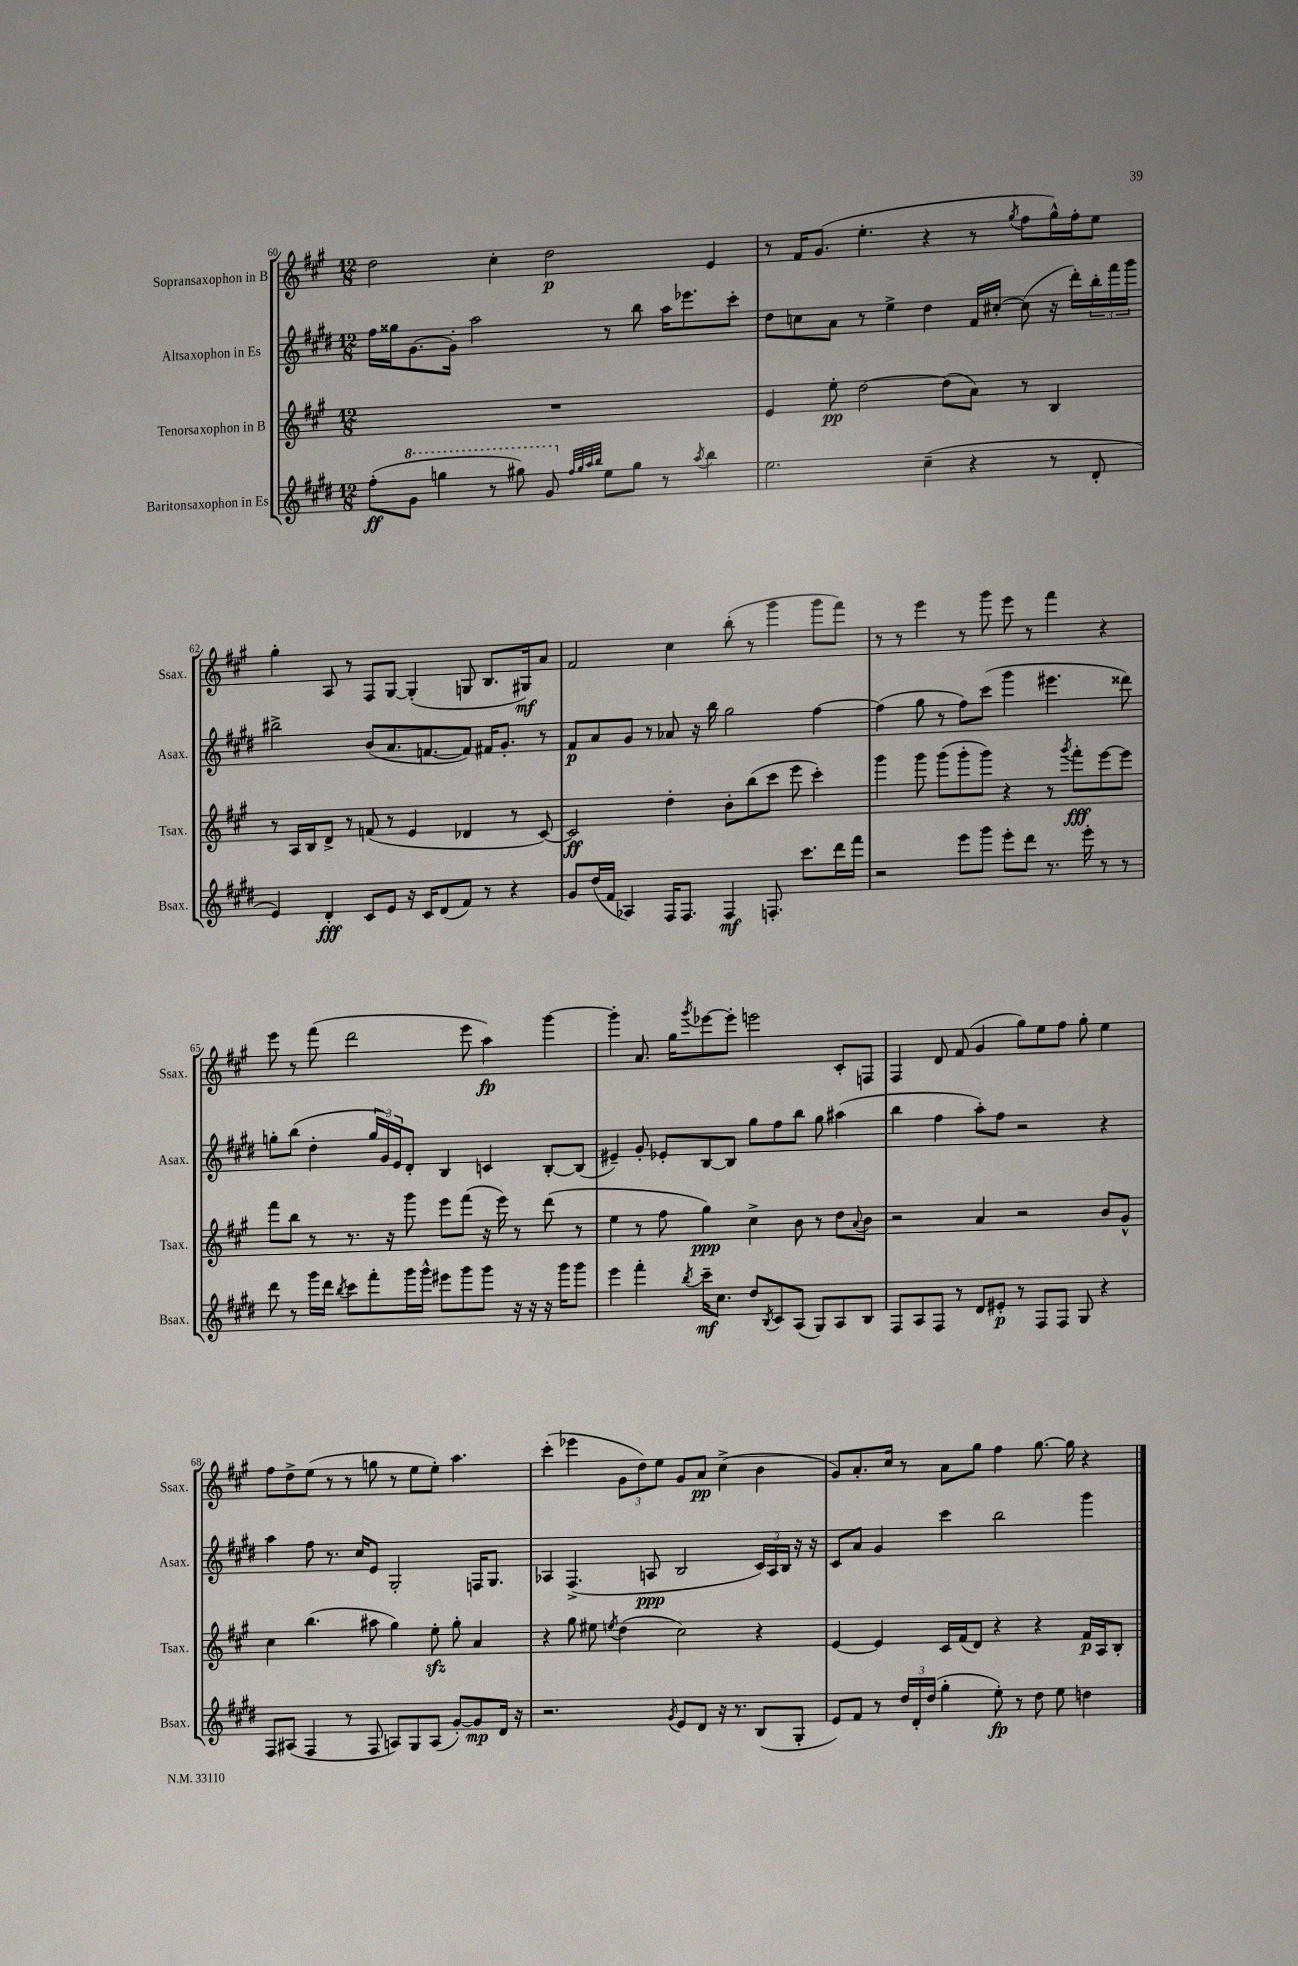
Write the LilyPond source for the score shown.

<<
\new StaffGroup <<
\new Staff = "s0" \with { instrumentName = "Sopransaxophon in B" shortInstrumentName = "Ssax." } {
    \clef treble \key a \major \numericTimeSignature \time 12/8
    d''2 cis''4-. d''2\p e'4 |
    r8 fis'16 gis'8.( e''4.-. r4 r8 \acciaccatura { gis''8 } fis''8 gis''16-^) fis''16-. e''8 |
    gis''4-. a8 r8 fis8 gis8~ gis4-.( g8 b8. gis16\mf) a'8 |
    fis'2 cis''4 b''8-.( r8 gis'''4 gis'''8 fis'''8) |
    r8 r8 e'''4 r8 gis'''8 e'''8 r8 fis'''4 r4 |
    e'''8 r8 fis'''8( d'''2 e'''8 a''4\fp) gis'''4~ |
    gis'''4-. a'8. gis''16 \acciaccatura { gis'''8 } ees'''8~ ees'''8-. e'''2 cis'8-. f8 |
    fis4 d'8 fis'8( gis'4 gis''8) e''8 fis''8 gis''8-. e''4 |
    fis''8 d''8-> e''8( r8 r8 g''8 r8 e''8 e''8-.) a''4. |
    cis'''4-.( ees'''4 \tuplet 3/2 { gis'8 d''8) e''8 } gis'8 a'8\pp cis''4->( b'4 |
    gis'8) a'8.-. cis''16 r8 a'8 gis''8 fis''4 gis''8.~ gis''16 r4 \bar "|." |
}
\new Staff = "s1" \with { instrumentName = "Altsaxophon in Es" shortInstrumentName = "Asax." } {
    \clef treble \key e \major \numericTimeSignature \time 12/8
    fis''16 gisis''16 gis'8.~ gis'16-. a''2 r8 b''8 a''16 ees'''8. cis'''8-. |
    dis''8 c''8 a'8 r8 e''4-> dis''4 fis'16 cis''16~-. cis''8( r16 dis'''16-.) \tuplet 3/2 { b''16-. fis'''16 gis'''16 } |
    bis''2-> b'8( a'8. f'8.~ f'8) fis'16 gis'8.-. r8 |
    fis'8\p a'8 gis'8 r8 aes'8 r16 b''16 gis''2 fis''4~ |
    fis''4( gis''8 r8 fis''8) cis'''8( gis'''4 eis'''4. disis'''8) |
    g''8-. b''8( dis''4-. \tuplet 3/2 { g''16 gis'16) e'16 } dis'8-. b4 c'4 b8~-. b8( |
    eis'4--) gis'8-. ees'8-. b8~ b8 gis''8 fis''8 b''8 gis''8 ais''4( |
    b''4 fis''4 a''8-.) fis''8 r2 r4 |
    a''4 fis''8 r8. cis''16 e'8 gis2-. f16 gis8. |
    aes4 fis4.->( a8\ppp b2 \tuplet 3/2 { cis'16) a16 b16 } r16 r16 |
    cis'8 a'8 gis'4 cis'''4 b''2 gis'''4 \bar "|." |
}
\new Staff = "s2" \with { instrumentName = "Tenorsaxophon in B" shortInstrumentName = "Tsax." } {
    \clef treble \key a \major \numericTimeSignature \time 12/8
    R1. |
    e'4 e''8-.\pp d''2~ d''8( a'8) r8 b4 |
    r8 a16 b16 d'8-> r8 f'8( r8 e'4 des'4 r8 cis'8~) |
    cis'2\ff d''4-. b'8-. b''8( cis'''8 e'''8 cis'''4-.) |
    gis'''4 gis'''8 gis'''8( gis'''8-. gis'''8) r4 r8 \acciaccatura { gis'''8 } fis'''8-.\fff e'''8~ e'''8 |
    fis'''8 b''8 r8 r8. r16 gis'''8 e'''8 fis'''8( r16 e'''16) r8 d'''8( r8 |
    e''4 r8 fis''8 gis''4\ppp) cis''4-> b'8 r8 d''8 \appoggiatura { a'8 } b'8 |
    r2 a'4 r2 b'8 gis'8-^ |
    cis''4 b''4.( ais''8 gis''4) e''8-.\sfz gis''8-. a'4 |
    r4 gis''8 eis''8 \acciaccatura { e''8 } d''4( cis''2) r4 |
    e'4~ e'4 cis'16 fis'16( d'8) r4 r4 fis'16\p a16 b8-. \bar "|." |
}
\new Staff = "s3" \with { instrumentName = "Baritonsaxophon in Es" shortInstrumentName = "Bsax." } {
    \clef treble \key e \major \numericTimeSignature \time 12/8
    fis''8-.\ff( \ottava #1 gis''8 g'''4 r8 gis'''8) gis''8 \ottava #0 \grace { fis''32 gis''32 a''32 b''32 } e''8 gis''8 r8 \acciaccatura { a''8 } b''4 |
    e''2. cis''4--( r4 r8 dis'8-. |
    e'4) dis'4-.\fff cis'8 e'8 r16 cis'16 dis'8( fis'8) r8 r4 |
    gis'8 dis''16( fis'16 aes4) fis16 fis8. fis4\mf f8.-. cis'''8. dis'''16 fis'''16 |
    r2 e'''8 gis'''8 e'''8-. dis'''8 r8. e'''16-. r8 r8 |
    dis'''8 r8 gis'''16 dis'''16 \acciaccatura { b''8 } cis'''8 fis'''8-. gis'''16 gis'''16-^ eis'''8 gis'''8 gis'''8 r16 r16 r16 gis'''16 gis'''8 |
    e'''4 fis'''4-. \acciaccatura { b''8 } cis'''16--\mf cis''8. dis''8 \acciaccatura { b8 } cis'8 a8( gis8) a8 b8 |
    fis8 a8 fis8 r8 dis'8 eis'8-.\p r8 fis8 fis8 gis8 r4 |
    fis8 ais8( fis4 r8 fis8 a8) gis8 a8( gis'8~-.) gis'8\mp dis'16 r16 |
    r2. \acciaccatura { gis'8 } e'8 dis'8 r16 r8. b8( gis8-. |
    e'8) fis'8 r8 \tuplet 3/2 { dis''16 dis'16-. dis''16( } gis''4-. e''8-.\fp) r8 dis''8 e''8 d''4 \bar "|." |
}
>>
>>
\layout { \context { \Score currentBarNumber = #60 } }
